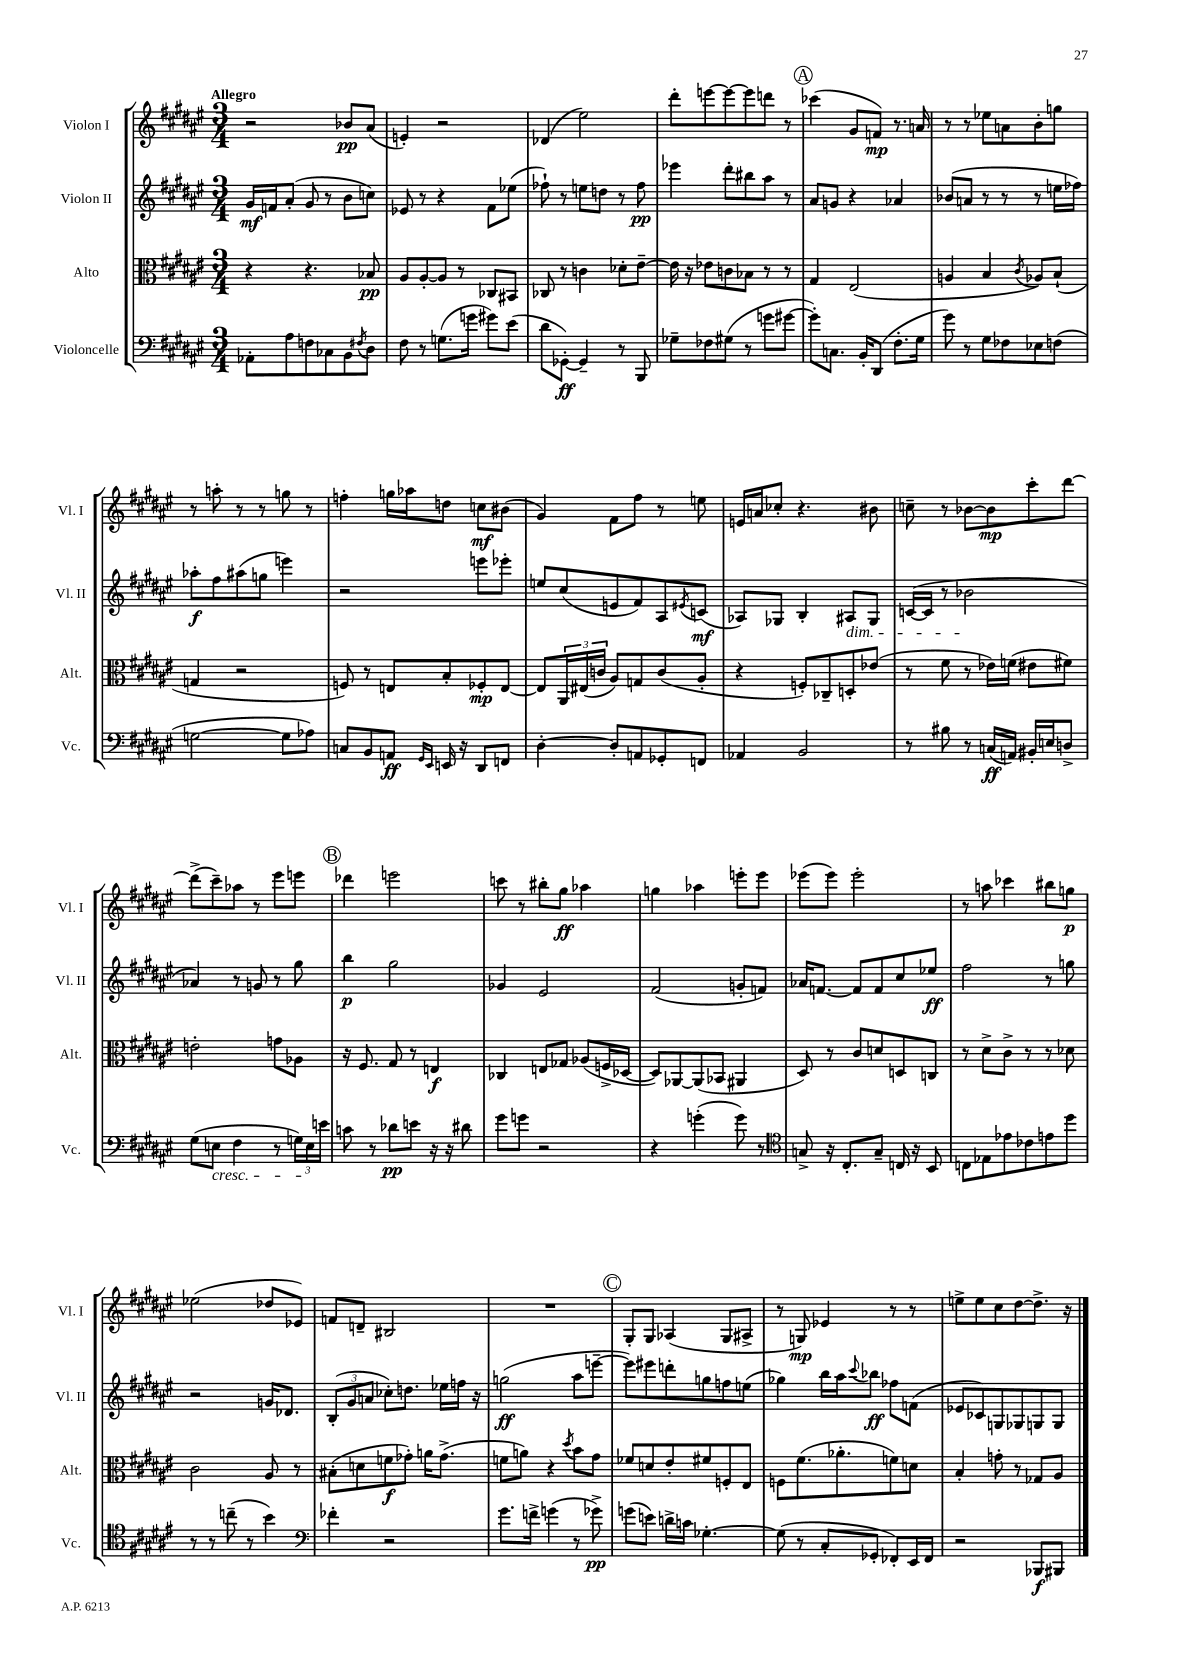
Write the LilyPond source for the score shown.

<<
\new StaffGroup <<
\new Staff = "s0" \with { instrumentName = "Violon I" shortInstrumentName = "Vl. I" } {
    \clef treble \key fis \major \numericTimeSignature \time 3/4 \tempo "Allegro"
    r2 bes'8\pp ais'8( |
    e'4-.) r2 |
    des'4( eis''2) |
    dis'''8-. e'''8~ e'''8~ e'''8 d'''8 r8 |
    \mark \markup { \circle "A" } ces'''4( gis'8 f'8\mp) r8. a'16 |
    r8 r8 ees''8 a'8 b'8-. g''8 |
    r8 a''8-. r8 r8 g''8 r8 |
    f''4-. g''16 aes''16 d''8 c''8\mf bis'8( |
    gis'4) fis'8 fis''8 r8 e''8 |
    e'16 a'16 ces''8-. r4. bis'8 |
    c''8-- r8 bes'8~ bes'8\mp cis'''8-. dis'''8~ |
    dis'''8->( cis'''8--) aes''8 r8 eis'''8 e'''8 |
    \mark \markup { \circle "B" } des'''4 e'''2 |
    c'''8 r8 bis''8-. gis''8\ff aes''4 |
    g''4 aes''4 e'''8-. e'''8 |
    ees'''8( ees'''8) ees'''2-. |
    r8 a''8 ces'''4 bis''8 g''8\p |
    ees''2( des''8 ees'8) |
    f'8 d'8-- bis2 |
    R2. |
    \mark \markup { \circle "C" } gis8-. gis8 aes4( gis8 ais8-> |
    r8 g8\mp) ees'4 r8 r8 |
    e''8-> e''8 cis''8 dis''8~ dis''8.-> r16 \bar "|." |
}
\new Staff = "s1" \with { instrumentName = "Violon II" shortInstrumentName = "Vl. II" } {
    \clef treble \key fis \major \numericTimeSignature \time 3/4
    gis'16\mf f'16 ais'8-.( gis'8 r8 b'8 c''8) |
    ees'8 r8 r4 fis'8 ees''8( |
    fes''8-!) r8 e''8 d''8 r8 fes''8\pp |
    ees'''4 dis'''8-. bis''8 ais''8 r8 |
    \mark \markup { \circle "A" } ais'8 g'8 r4 aes'4 |
    bes'8( a'8 r8 r8 r8 e''16 fes''16) |
    aes''8-.\f fis''8 ais''8( g''8 e'''4) |
    r2 e'''8 ees'''8-. |
    e''8 cis''8( e'8 fis'8) ais8 \acciaccatura { eis'8 } c'8\mf( |
    aes8) ges8 b4-. ais8\dim ges8 |
    c'16~( c'16 r8 bes'2\! |
    aes'4) r8 g'8 r8 gis''8 |
    \mark \markup { \circle "B" } b''4\p gis''2 |
    ges'4 eis'2 |
    fis'2( g'8-. f'8) |
    aes'16 f'8.~ f'8 f'8 cis''8 ees''8\ff |
    fis''2 r8 g''8 |
    r2 g'16 des'8. |
    \tuplet 3/2 { b8-.( gis'8 a'8 } ces''8-.) d''8. ees''16 f''16 r16 |
    g''2\ff( ais''8 e'''8~-- |
    \mark \markup { \circle "C" } e'''8) eis'''8 d'''8-. g''8 f''8 e''8( |
    ges''4) b''16 ais''16 \appoggiatura { cis'''8 } bes''8\ff fes''8 f'8( |
    ees'8 ces'8) g8 ges8 g8 g8 \bar "|." |
}
\new Staff = "s2" \with { instrumentName = "Alto" shortInstrumentName = "Alt." } {
    \clef alto \key fis \major \numericTimeSignature \time 3/4
    r4 r4. bes8\pp |
    ais8 ais8~-. ais8 r8 ces8 bis,8 |
    ces8 r8 c'4 des'8-. eis'8~-- |
    eis'16 r16 ees'8 c'8 bes8 r8 r8 |
    \mark \markup { \circle "A" } gis4 eis2( |
    a4 b4 \acciaccatura { cis'8 } aes8) b8-!( |
    g4 r2 |
    f8) r8 e8 b8-. fes8-.\mp e8~ |
    e8 \tuplet 3/2 { ais,16 eis16( c'16 } ais8) g8 c'8( ais8-. |
    r4 f8-.) ces8-- d8-. ees'8( |
    r8 fis'8 r8 ees'16) f'16( eis'8 fis'8) |
    e'2-. g'8 aes8 |
    \mark \markup { \circle "B" } r16 fis8. gis8 r8 e4\f |
    ces4 e8 ges8 aes8( f16-> des16~ |
    des8) aes,8~ aes,8( bes,8 ais,4 |
    dis8) r8 cis'8 d'8 d8 c8 |
    r8 dis'8-> cis'8-> r8 r8 des'8 |
    cis'2 ais8 r8 |
    bis8-.( d'8 f'8\f ges'8-.) a'16 ges'8.->( |
    f'8 a'8) r4 \acciaccatura { dis''8 } b'8 gis'8 |
    \mark \markup { \circle "C" } fes'8 d'8 eis'8-. fis'8 f8-. eis8 |
    f8 fis'8.( aes'8.-. f'8) d'8 |
    b4-. g'8-. r8 ges8 ais8 \bar "|." |
}
\new Staff = "s3" \with { instrumentName = "Violoncelle" shortInstrumentName = "Vc." } {
    \clef bass \key fis \major \numericTimeSignature \time 3/4
    aes,8-. ais8 f8 ces8 b,8 \acciaccatura { fis8 } dis8 |
    fis8 r8 g8.( g'16 gis'8) eis'8( |
    dis'8 ges,8~-.\ff) ges,4-- r8 b,,8 |
    ges8-- fes8 gis8( r8 g'8 gis'8~ |
    \mark \markup { \circle "A" } gis'8-.) c8. b,16-. dis,8( fis8.-. gis16 |
    gis'8) r8 gis8 fes8 ees8 f8( |
    g2~ g8 aes8) |
    c8 b,8 a,8\ff \grace { gis,16 eis,16 } e,16 r16 dis,8 f,8 |
    dis4~-. dis8-. a,8 ges,8-. f,8 |
    aes,4 b,2 |
    r8 bis8 r8 c16\ff( a,16) bis,16-. e16 d8-> |
    gis8( e8\cresc fis4 r8 \tuplet 3/2 { g16) e16\! e'16 } |
    \mark \markup { \circle "B" } c'8 r8 des'8\pp e'8 r16 r16 dis'8 |
    gis'8 g'8 r2 |
    r4 g'4-.( g'8) r8 |
    \clef tenor g8-> r16 cis8.-. g8-- c16 r16 b,8 |
    c8 ees8 ees'8 ces'8 e'8 dis''8 |
    r8 r8 c''8--( r8 b'4) |
    \clef bass fes'4-. r2 |
    gis'8. f'16-> g'4( r8 ges'8->\pp) |
    \mark \markup { \circle "C" } g'8( e'8) d'16-> c'16 ges4.~-. |
    ges8( r8 cis8-. ges,8-. fes,8-.) eis,16 fes,16 |
    r2 bes,,8\f bis,,8 \bar "|." |
}
>>
>>
\layout { \context { \Score \remove "Bar_number_engraver" } }
